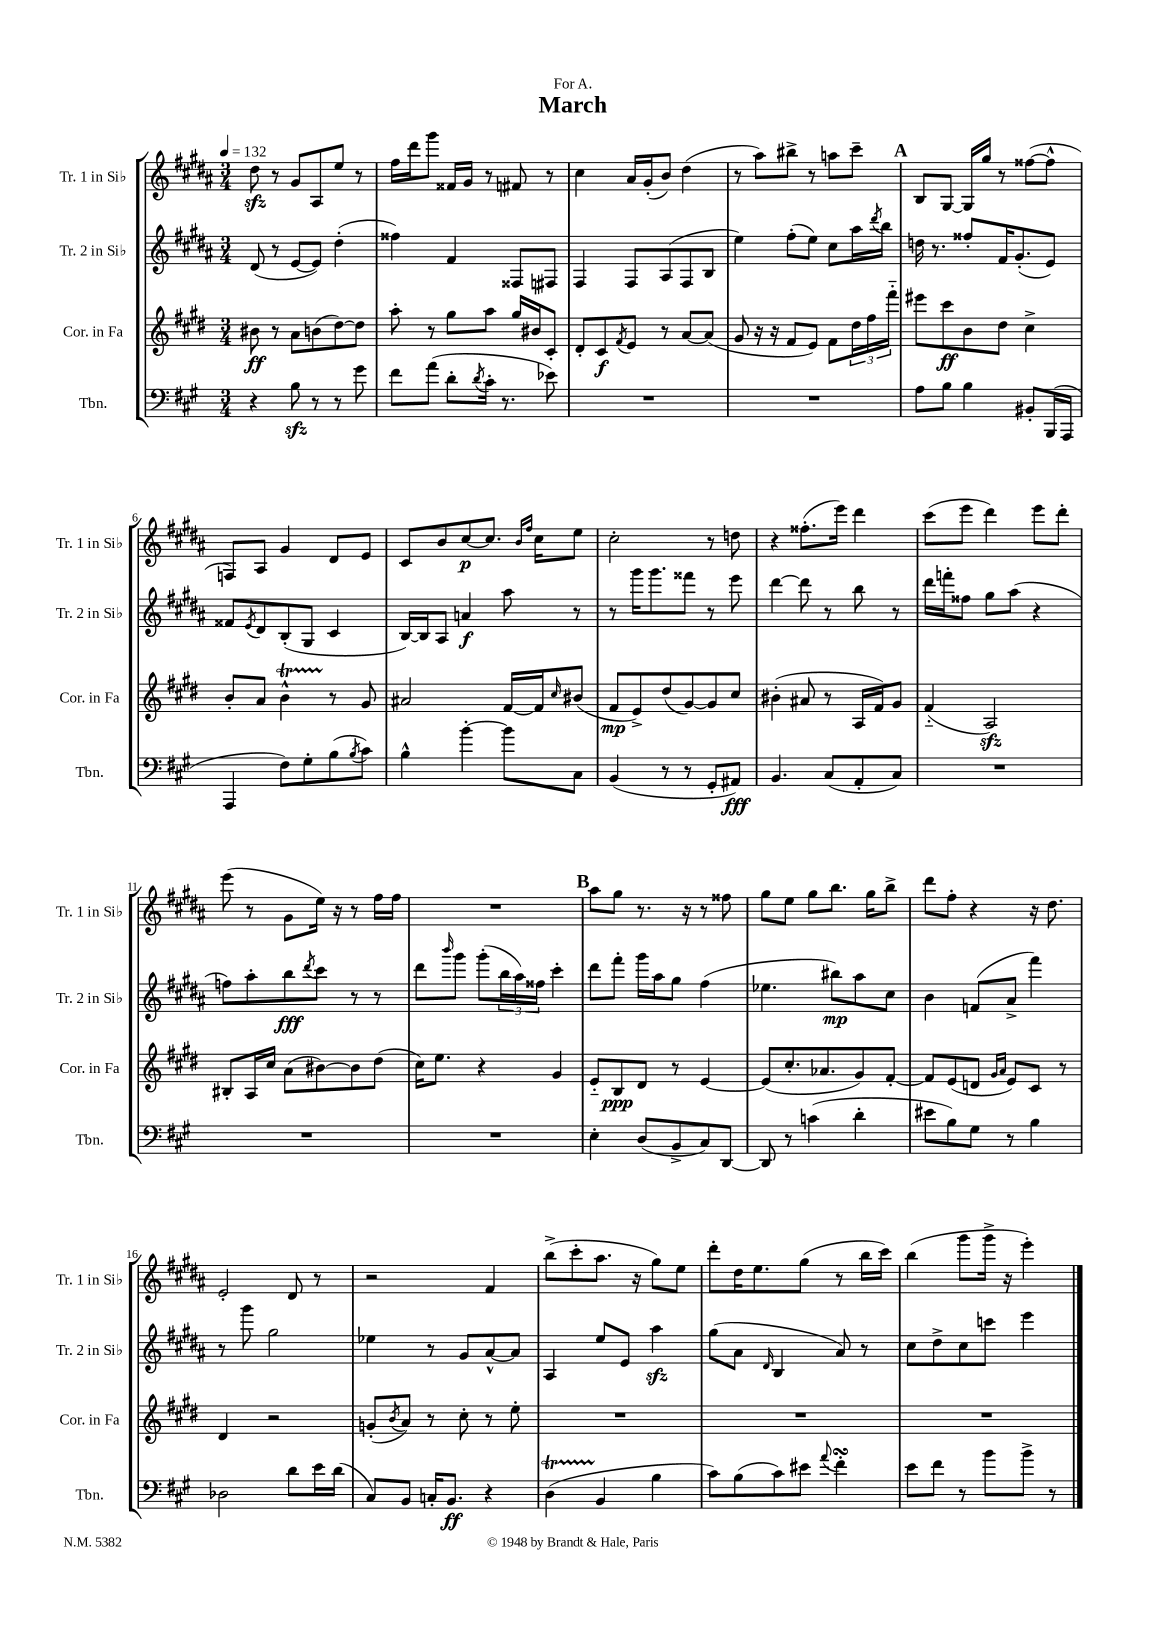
\header { title = "March" dedication = "For A." }
<<
\new StaffGroup <<
\new Staff = "s0" \with { instrumentName = "Tr. 1 in Sib" shortInstrumentName = "Tr. 1 in Sib" } {
    \clef treble \key b \major \numericTimeSignature \time 3/4 \tempo 4 = 132
    dis''8\sfz r8 gis'8 ais8 e''8 r8 |
    fis''16 dis'''16 gis'''8 fisis'16 gis'16 r8 fis'8 r8 |
    cis''4 ais'16 gis'16-.( b'8) dis''4( |
    r8 ais''8) bis''8-> r8 a''8 cis'''8-- |
    \mark \markup { \bold "A" } b8 gis8~ gis16 gis''16 r8 fisis''8~( fisis''8-^ |
    f8) ais8 gis'4 dis'8 e'8 |
    cis'8 b'8 cis''8~\p cis''8. \grace { b'16 fis''16 } cis''16 e''8 |
    cis''2-. r8 d''8 |
    r4 fisis''8.-.( e'''16) dis'''4 |
    cis'''8( e'''8 dis'''4) e'''8 dis'''8-. |
    e'''8( r8 gis'8 e''16) r16 r8 fis''16 fis''16 |
    R2. |
    \mark \markup { \bold "B" } ais''8 gis''8 r8. r16 r8 fisis''8 |
    gis''8 e''8 gis''8 b''8. gis''16 b''8-> |
    dis'''8 fis''8-. r4 r16 dis''8. |
    e'2-. dis'8 r8 |
    r2 fis'4 |
    b''8->( cis'''8-. ais''8. r16 gis''8) e''8 |
    dis'''8-. dis''16 e''8. gis''8( r8 b''16 cis'''16) |
    b''4( gis'''8 gis'''16-> r16 e'''4-.) \bar "|." |
}
\new Staff = "s1" \with { instrumentName = "Tr. 2 in Sib" shortInstrumentName = "Tr. 2 in Sib" } {
    \clef treble \key b \major \numericTimeSignature \time 3/4
    dis'8( r8 e'8~ e'8) dis''4-.( |
    fisis''4) fis'4 fisis8 fis8 |
    fis4 fis8 ais8( fis8 b8 |
    e''4) fis''8-.( e''8) cis''8 ais''16 \acciaccatura { dis'''8 } b''16 |
    \mark \markup { \bold "A" } d''16 r8. fisis''8-. fis'16 gis'8.-.( e'8) |
    fisis'8 \acciaccatura { e'8 } dis'8 b8-.( gis8 cis'4 |
    b16~) b16 ais8 a'4\f ais''8 r8 |
    r8 gis'''16 gis'''8. fisis'''8 r8 e'''8 |
    dis'''4~ dis'''8 r8 b''8 r8 |
    dis'''16 f'''16-. fisis''8 gis''8 ais''8( r4 |
    f''8) ais''8-. b''8\fff \acciaccatura { dis'''8 } cis'''8 r8 r8 |
    dis'''8 \grace { b'''16 } gis'''8 gis'''8-.( \tuplet 3/2 { b''16 ais''16) fisis''16 } cis'''4-. |
    \mark \markup { \bold "B" } dis'''8 fis'''8-. gis'''16 ais''16 gis''8 fis''4( |
    ees''4. bis''8\mp) ais''8 cis''8 |
    b'4 f'8( ais'8-> fis'''4) |
    r8 gis'''8 gis''2 |
    ees''4 r8 gis'8 ais'8~-^ ais'8 |
    ais4 e''8 e'8 ais''4\sfz |
    gis''8( ais'8 \grace { dis'16 } b4 ais'8) r8 |
    cis''8 dis''8-> cis''8 c'''8 e'''4 \bar "|." |
}
\new Staff = "s2" \with { instrumentName = "Cor. in Fa" shortInstrumentName = "Cor. in Fa" } {
    \clef treble \key e \major \numericTimeSignature \time 3/4
    bis'8\ff r8 a'8 b'8( dis''8~) dis''8 |
    a''8-. r8 gis''8 a''8 gis''16 bis'16 cis'8-. |
    dis'8-. cis'8\f \acciaccatura { fis'8 } e'8 r8 a'8~ a'8( |
    gis'8 r16 r16 fis'8 e'8) fis'8 \tuplet 3/2 { dis''16 fis''16 fis'''16-_ } |
    \mark \markup { \bold "A" } eis'''8 cis'''8\ff b'8 dis''8 cis''4-> |
    b'8-. a'8 b'4-^\startTrillSpan r8\stopTrillSpan gis'8 |
    ais'2 fis'16~ fis'16 \grace { cis''16 } bis'8( |
    fis'8\mp e'8->) dis''8( gis'8~) gis'8 cis''8 |
    bis'4-.( ais'8 r8 a16 fis'16) gis'8 |
    fis'4-_( a2\sfz) |
    bis8-. a16 cis''16 a'8( bis'8~) bis'8 dis''8( |
    cis''16) e''8. r4 gis'4 |
    \mark \markup { \bold "B" } e'8-_ b8\ppp dis'8 r8 e'4~ |
    e'8( cis''8.-. aes'8. gis'8) fis'8~-. |
    fis'8 e'8( d'8 \grace { gis'16 a'16 } e'8) cis'8 r8 |
    dis'4 r2 |
    g'8-.( \acciaccatura { b'8 } a'8) r8 cis''8-. r8 e''8-. |
    R2. |
    R2. |
    R2. \bar "|." |
}
\new Staff = "s3" \with { instrumentName = "Tbn." shortInstrumentName = "Tbn." } {
    \clef bass \key a \major \numericTimeSignature \time 3/4
    r4 b8\sfz r8 r8 gis'8 |
    fis'8 a'8( d'8-. \acciaccatura { d'8 } cis'16-. r8. ees'8) |
    R2. |
    R2. |
    \mark \markup { \bold "A" } a8 b8 b4 bis,8-. b,,16( a,,16 |
    a,,4 fis8) gis8-. b8( \acciaccatura { b8 } cis'8) |
    b4-^ b'4~-. b'8 cis8 |
    b,4( r8 r8 gis,8-. ais,8\fff) |
    b,4. cis8( a,8-. cis8) |
    R2. |
    R2. |
    R2. |
    \mark \markup { \bold "B" } e4-. d8( b,8-> cis8) d,8~ |
    d,8 r8 c'4( d'4-. |
    eis'8 b8) gis8 r8 b4 |
    des2 d'8 e'16 d'16( |
    cis8) b,8 c16-. b,8.\ff r4 |
    d4\startTrillSpan( b,4\stopTrillSpan b4 |
    cis'8) b8( cis'8) eis'8 \appoggiatura { a'8 } fis'4-.\turn |
    e'8 fis'8 r8 b'8 b'8-> r8 \bar "|." |
}
>>
>>
